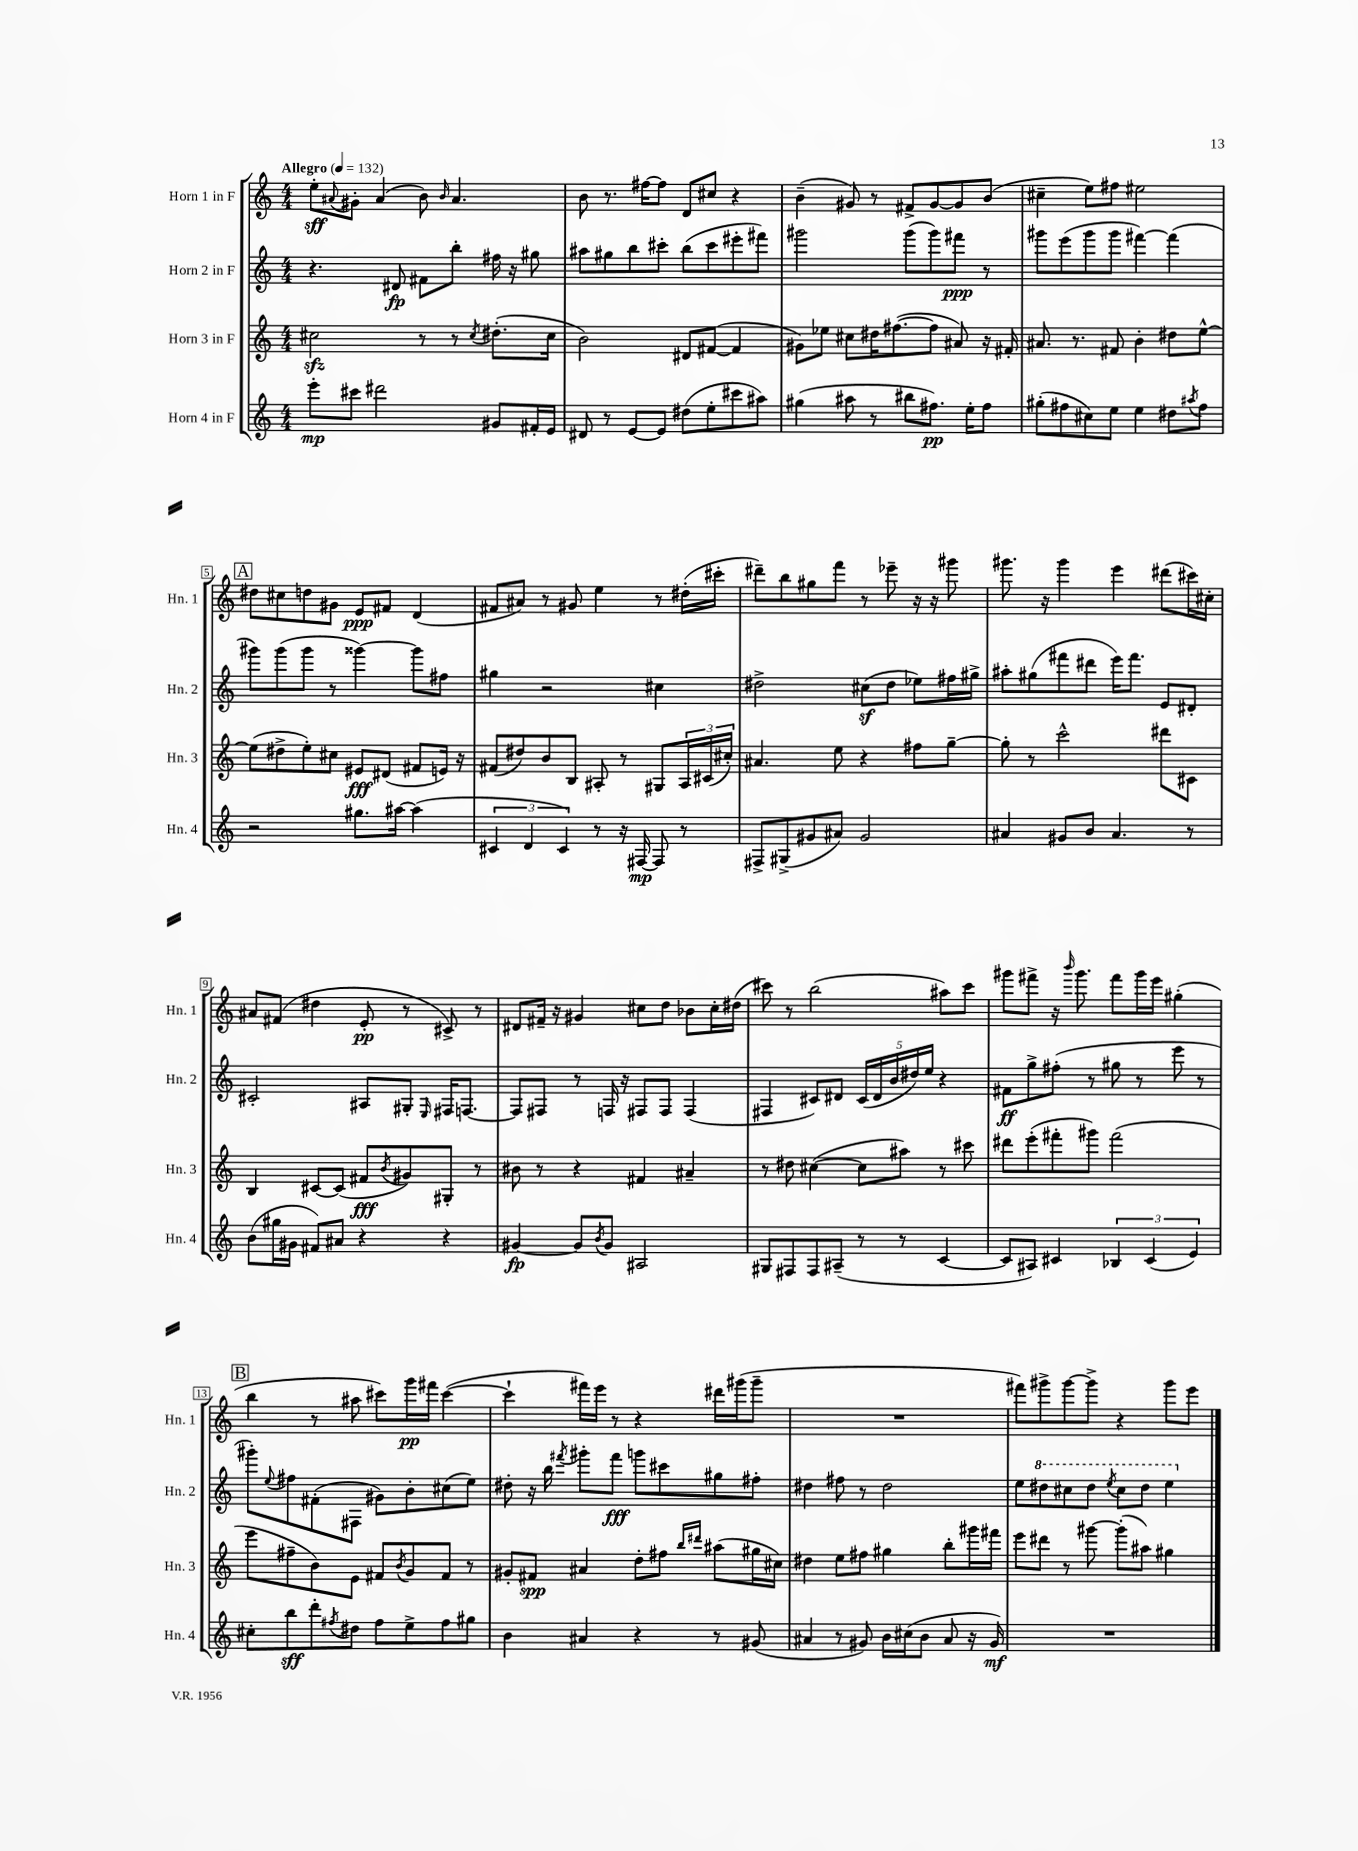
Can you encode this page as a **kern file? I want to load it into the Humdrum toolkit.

**kern	**kern	**kern	**kern
*staff4	*staff3	*staff2	*staff1
*clefG2	*clefG2	*clefG2	*clefG2
*k[]	*k[]	*k[]	*k[]
*M4/4	*M4/4	*M4/4	*M4/4
*MM132	*MM132	*MM132	*MM132
8eee'\L	2cc#\	4.r	8ee'\L
.	.	.	8qqa#/
8ccc#\J	.	.	8g#'\J
2ddd#\	.	.	(4a#/
.	.	8d#/	.
.	8r	8f#\L	8b\)
.	.	.	16qqb/
.	8r	8bb'\J	4.a#/
.	8qcc#/	.	.
8g#/L	(8.dd#'\L	16ff#\	.
.	.	16r	.
16f#'/L	.	8gg#\	.
16e/JJ	16cc#\Jk	.	.
=	=	=	=
8d#/	2b\)	8aa#\L	8b\
8r	.	8gg#\	8.r
[8e/L	.	8bb\	.
.	.	.	[16ff#\LK
8e/]J	.	8ccc#'\J	8ff#\]J
(8dd#\L	8d#/L	(8bb\L	8d/L
8ee'\	([8f#/J	8ccc#\	8cc#/J
8ccc#\	4f#/]	8eee#'\	4r
8aa#\J)	.	8fff#\J)	.
=	=	=	=
(4gg#\	8g#\L)	2ggg#\	(4b~\
.	8ee-\J	.	.
8aa#\	8cc#\L	.	8g#/)
8r	16dd#\K	.	8r
.	([8.ff#\	.	.
8bb#\L	.	(8ggg#\L	8f#^/L
8.ff#\J)	8ff#\]J	8ggg#\)	[8g#/
.	8a#/)	8fff#\J	8g#/]
16ee'\LK	.	.	.
8ff#\J	16r	8r	(8b/J
.	16f#'/	.	.
=	=	=	=
(8gg#'\L	8.a#/	8ggg#\L	4cc#~\
8ff#\	.	(8eee\	.
.	8.r	.	.
8cc#\)	.	8ggg#\	8ee\L)
8ee\J	8f#/	8ggg#\J	8ff#\J
4ee\	4b'\	[4fff#\)	2ee#\
8dd#\L	8dd#\L	(4fff#\]	.
8qaa#/	.	.	.
8ff#\J	[8ee^^\J	.	.
=	=	=	=
2r	(8ee\]L	8ggg#\L)	8dd#\L
.	8dd#^\	(8ggg#\	8cc#\
.	8ee'\)	8ggg#\J	8dd\
.	8cc#\J	8r	8g#\J
8.gg#\L	8e#/L	[4ggg##\)	8e/L
.	(8d#/J	.	8f#/J
[16aa#\Jk	.	.	.
(4aa#\]	8f#/L	8ggg##\]L	(4d/
.	16e/Jk)	8ff#\J	.
.	16r	.	.
=	=	=	=
6c#/	(8f#/L	4gg#\	8f#/L
.	8dd#/)	.	8a#/J)
6d/	.	.	.
.	8b/	2r	8r
6c#/)	.	.	.
.	8B/J	.	8g#/
8r	8A#'/	.	4ee\
16r	8r	.	.
[16F#/	.	.	.
8F#/]	8G#/L	4cc#\	8r
8r	24A#/L	.	(16dd#'\LL
.	(24c#/	.	.
.	.	.	16ccc#'\JJ
.	24cc#'/JJ)	.	.
=	=	=	=
8F#^/L	4.a#/	2dd#^\	8ddd#~\L)
(8G#^/	.	.	8bb\
8g#/	.	.	8gg#\
8a#/J)	8ee\	.	8fff\J
2g#/	4r	(8cc#\L	8r
.	.	8dd#\J	8eee-~\
.	8ff#\L	8ee-\L)	16r
.	.	.	16r
.	[8gg~\J	16ff#\L	8ggg#\
.	.	16gg#^\JJ	.
=	=	=	=
4a#/	8gg'\]	8aa#'\L	8.ggg#\
.	8r	(8gg#\	.
.	.	.	16r
8g#/L	2ccc^^\	8fff#\	4ggg#\
8b/J	.	8ddd#\J	.
4.a#/	.	16eee\LK)	4eee\
.	.	8.fff#\J	.
.	8ddd#\L	8e/L	(8ddd#\L
8r	8c#\J	8d#'/J	16ccc#\L)
.	.	.	16cc#'\JJ
=	=	=	=
(8b\L	4B/	2c#'/	8a#/L
16gg#\L	.	.	(8f#/J
16g#\JJ	.	.	.
8f#/L)	[8c#/L	.	4dd#\
8a#/J	(8c#/]J	.	.
4r	8f#/L	8A#/L	8e'/
.	8qb/	.	.
.	8g#/)	8G#'/J	8r
.	.	16qqE/	.
4r	8G#'/J	16F#/LK	8c#^/)
.	.	[8.F/J	.
.	8r	.	8r
=	=	=	=
[4g#/	8b#\	8F/]L	8d#/L
.	8r	8F#/J	16f#~/Jk
.	.	.	16r
8g#/]L	4r	8r	4g#/
8qb/	.	.	.
8g#/J	.	16F/	.
.	.	16r	.
2A#/	4f#/	8F#/L	8cc#\L
.	.	8F#/J	8dd\J
.	4a#~/	(4F#/	8b-\L
.	.	.	16cc#'\L
.	.	.	(16dd#\JJ
=	=	=	=
8G#/L	8r	4F#/	8ccc#\)
8F#/	8dd#\	.	8r
8F#/	([4cc#\	8c#/L)	(2bb\
(8A#~/J	.	8d#/J	.
8r	8cc#\]L	(20c#/LL	.
.	.	20d#/	.
.	.	20b/	.
8r	8aa#\J)	.	.
.	.	20dd#/)	.
.	.	20ee/JJ	.
[4c/	8r	4r	8aa#\L)
.	8ccc#\	.	8ccc#\J
=	=	=	=
8c/]L	8ddd#\L	8f#\L	8ggg#\L
8A#/J)	(8eee'\	8gg^\	8fff#^\J
4c#/	8fff#'\	(8ff#'\J	16r
.	.	.	16qqbbb/
.	.	.	8.ggg#\
.	8ggg#\J)	8r	.
6B-/	(2fff#\	8gg#\	8fff#\L
.	.	8r	16ggg#\L
(6c#/	.	.	.
.	.	.	16eee\JJ
.	.	8eee\	(4gg#'\
6e/)	.	.	.
.	.	8r	.
=	=	=	=
8cc#'\L	8eee\L	8ggg#'\L)	4bb\
.	.	8qqee/	.
8bb\	8ff#~\	8ff#\	.
8ddd'\	8b\)	(8f#'\	8r
8qff#/	.	.	.
8dd#\J	8e\J	8F#\J	8aa#\
8ff#\L	8f#/L	8g#\L)	8ccc#\L)
.	8qb/	.	.
8ee^\	8g/	8b'\	16ggg\L
.	.	.	16fff#\JJ
8ff#\	8f#/J	(8cc#\	([4ccc#\
8gg#\J	8r	8ee\J)	.
=	=	=	=
4b\	8g#'/L	8dd#'\	4ccc#`\]
.	8f#/J	16r	.
.	.	16bb\	.
.	.	8qfff#/	.
4a#/	4a#/	8ggg#'\L	16fff#\LL)
.	.	.	16eee\JJ
.	.	8fff#\J	8r
4r	8dd'\L	8ggg\L	4r
.	8ff#\J	8ccc#\	.
.	16qqbb/LL	.	.
.	16qqddd#/JJ	.	.
8r	(8aa#\L	8gg#\	16ddd#\LL
.	.	.	(16ggg#\J
(8g#/	16gg#\L	8ff#'\J	8ggg#~\J
.	16cc#\JJ)	.	.
=	=	=	=
4a#/	4dd#\	4dd#\	1r
8r	8ee\L	8ff#\	.
8g#/)	8ff#\J	8r	.
16b\LL	4gg#\	2dd#\	.
(16cc#\J	.	.	.
8b\J	.	.	.
8a#/	8bb'\L	.	.
16r	16ggg#\L	.	.
16g#/)	16fff#\JJ	.	.
=	=	=	=
1r	8eee\L	8ee\L	8fff#\L)
.	8ddd#\J	8ddd#\	8ggg#^\
.	8r	8ccc#\	[8ggg#\
.	[8ggg#\	8ddd#\J	8ggg#^\]J
.	.	8qeee/	.
.	(8ggg#'\]L	8ccc#\L	4r
.	8aa#\J)	8ddd#\J	.
.	4gg#\	4eee\	8ggg#\L
.	.	.	8eee\J
==	==	==	==
*-	*-	*-	*-
